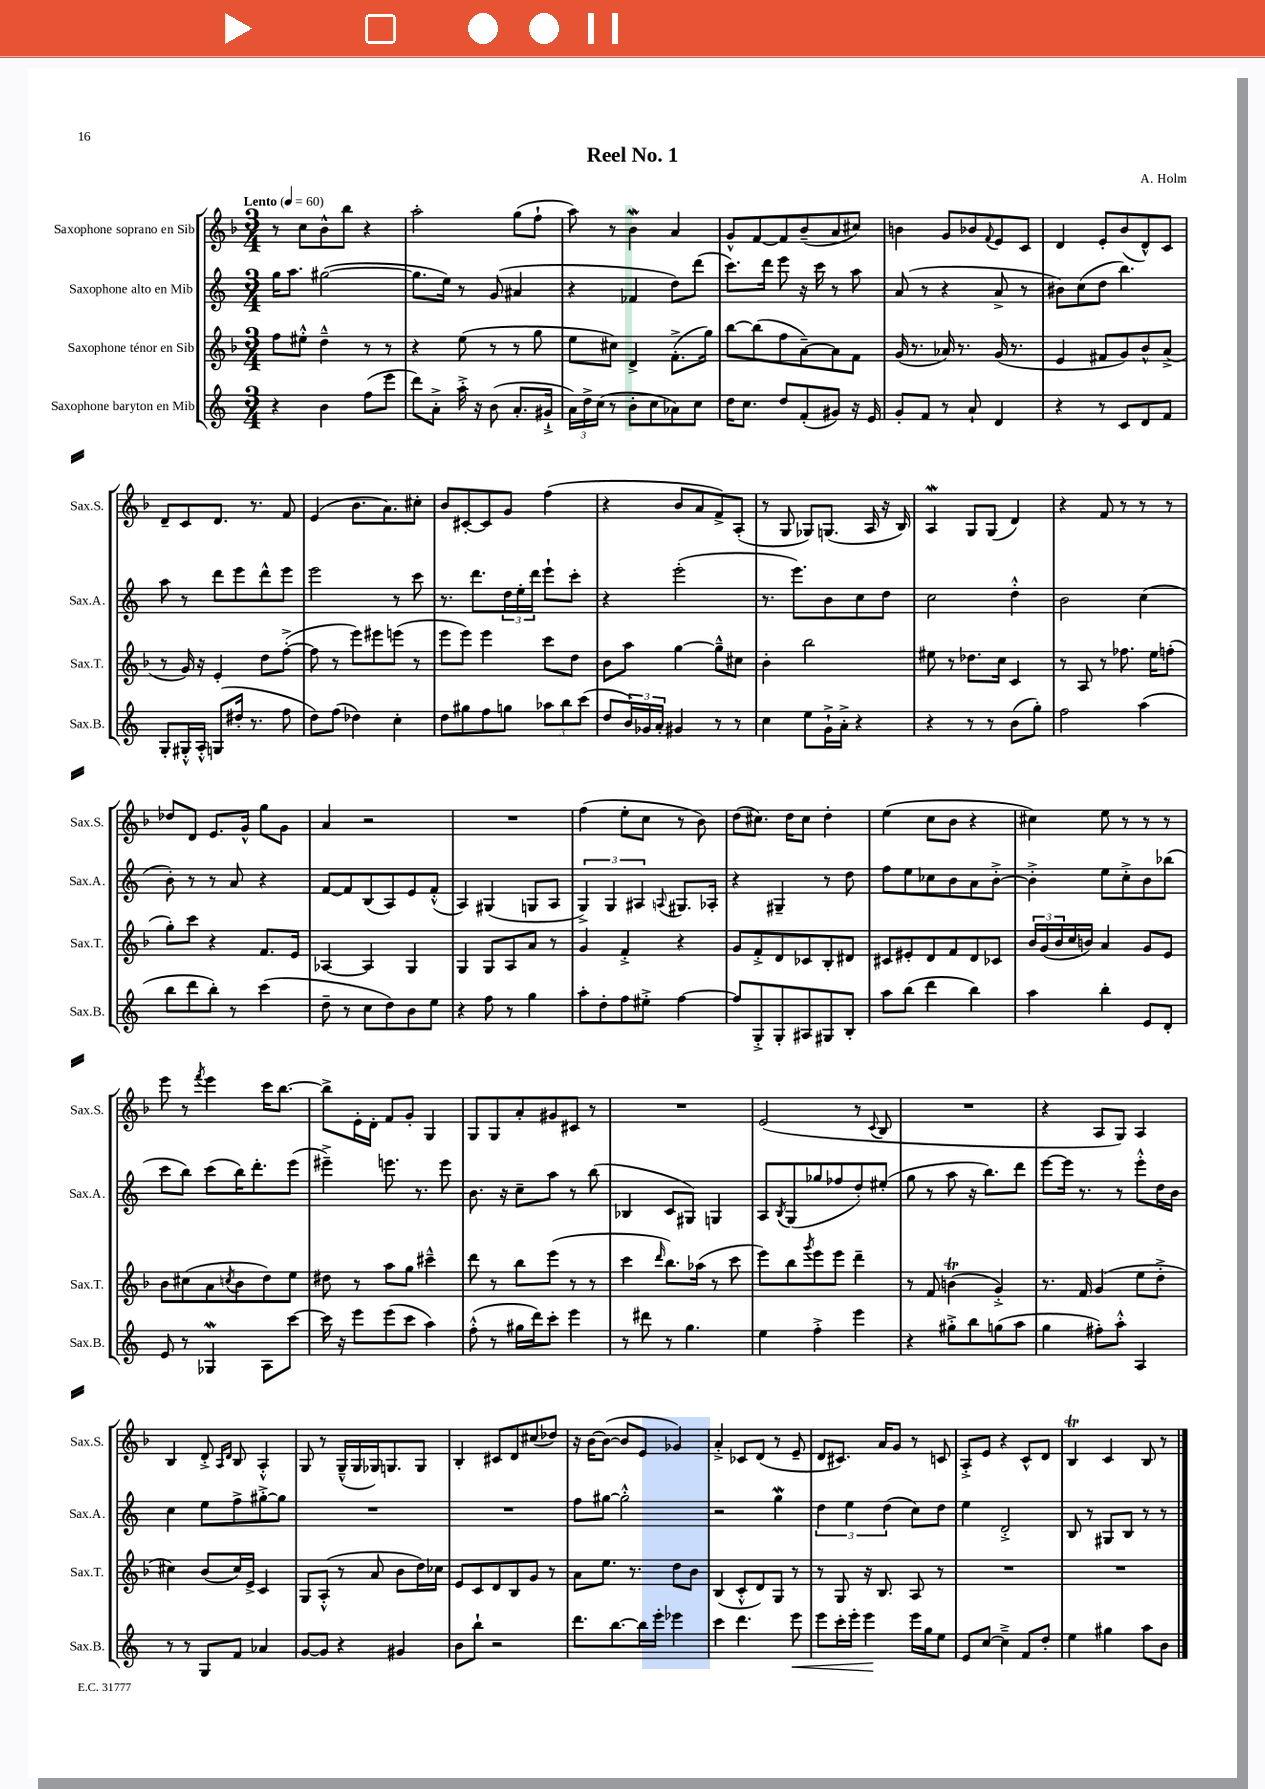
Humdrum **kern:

**kern	**dynam	**kern	**kern	**kern
*part4	*part4	*part3	*part2	*part1
*staff4	*staff4	*staff3	*staff2	*staff1
*I"Saxophone baryton en Mib	*	*I"Saxophone ténor en Sib	*I"Saxophone alto en Mib	*I"Saxophone soprano en Sib
*I'Sax.B.	*	*I'Sax.T.	*I'Sax.A.	*I'Sax.S.
*clefG2	*	*clefG2	*clefG2	*clefG2
*k[]	*	*k[b-]	*k[]	*k[b-]
*M3/4	*	*M3/4	*M3/4	*M3/4
*MM60	*	*MM60	*MM60	*MM60
=1	=1	=1	=1	=1
!	!	!	!	!LO:TX:a:B:t=Lento
4r	.	8ff\L	16gg\KL	8r
.	.	.	8.aa\J	.
.	.	8ee#X'^^\J	.	8cc\L
4b\	.	4dd~^^\	([2gg#X\	8b-^^\
.	.	.	.	8bb-\J
(8ff\L	.	8r	.	4r
8eee\J	.	8r	.	.
=2	=2	=2	=2	=2
8ddd\L)	.	4r	8.gg#\L]	2aa'\
8a'^\J	.	.	.	.
.	.	.	16ee\Jk)	.
16aa'^\	.	(8ee\	8r	.
16r	.	.	.	.
(8b\	.	8r	(8g/	.
8.a'/L	.	8r	4a#X/	(8gg\L
.	.	8gg\	.	8ff`\J
16g#X`^/Jk	.	.	.	.
=3	=3	=3	=3	=3
24a\LL)	.	8ee\L	4r	8aa\)
24dd^\	.	.	.	.
(24cc\JJ	.	.	.	.
8r	.	8cc#X\J)	.	8r
8b'\L	.	4d^/	4f-X/	4b-w\
8cc\	.	.	.	.
8a-X\)	.	(8.f'^\L	8dd\L)	4a/
8cc\J	.	.	(8ddd\J	.
.	.	16gg\Jk)	.	.
=4	=4	=4	=4	=4
16dd\KL	.	[8bb-\L	8.ccc\L)	8g^^/L
8.cc\J	.	.	.	.
.	.	(8bb-\]	.	[8f/
.	.	.	16ddd\Jk	.
8dd/L	.	8ff\	8eee\	8f/]
(8f'/	.	[8a~\)	16r	(8b-~/
.	.	.	16ccc\	.
8g#X/J)	.	8a\]	8r	8a/
16r	.	8f\J	8aa\	8cc#X/J)
16e/	.	.	.	.
=5	=5	=5	=5	=5
8g'/L	.	(16g/	(8a/	4bn\
.	.	8.r	.	.
8f/J	.	.	8r	.
8r	.	16a-X/)	4r	8g/L
.	.	8.r	.	.
8a`/	.	.	.	8b-X/
.	.	.	.	8qqf/
4d/	.	(16g/	8a^/	8e/
.	.	8.r	.	.
.	.	.	8r	8c/J
=6	=6	=6	=6	=6
4r	.	4e/	8b#X\L)	4d/
.	.	.	(8cc\	.
8r	.	8f#X/L	8dd\J	8e'/L
8c/L	.	8g/)	4.bb\)	(8b-/
8d/	.	8b-^^/	.	8d^^/)
8f/J	.	(8a^/J	.	8c/J
!!LO:LB:g=z
=7	=7	=7	=7	=7
8G'/L	.	8r	8aa\	8d~/L
16G#X'^^/L	.	16g/)	8r	8c/
16A'^^/JJ	.	16r	.	.
(8Gn/L	.	4e'/	8ddd\L	8.d/J
16dd#X'/Jk	.	.	8eee\	.
8.r	.	.	.	8.r
.	.	8dd\L	8ddd^^\	.
8ff\	.	([8ff'^\J	8eee\J	8f/
=8	=8	=8	=8	=8
8dd\L)	.	8ff\]	2eee\	(4e/
(8ff\J	.	8r	.	.
4dd-X\)	.	8eee\L)	.	8.b-\L
.	.	8eee#X\	.	.
.	.	.	.	8.a\)
4cc'\	.	(8eeen\J	8r	.
.	.	8r	8ccc\	8cc#X'\J
=9	=9	=9	=9	=9
8dd\L	.	8eee\L	8.r	8b-/L
8gg#X\	.	8eee\J)	.	[8c#X'/
.	.	.	8.ddd\L	.
8ff\	.	4eee\	.	8c#/]
8ggn\J	.	.	24dd\L	8g/J
.	.	.	24ee'\	.
.	.	.	24ddd\JJ	.
12aa-X\L	.	8ccc\L	8eee`\L	(4ff\
12bb\	.	.	.	.
.	.	8dd\J	8ccc'\J	.
(12ccc\J	.	.	.	.
=10	=10	=10	=10	=10
8dd/L	.	8b-\L	4r	4r
24b/L)	.	8aa\J	.	.
24g-X/	.	.	.	.
24a'/JJ	.	.	.	.
4g#X/	.	[4gg\	(2eee'\	8b-/L
.	.	.	.	8a/
8r	.	8gg~^^\L]	.	8f^/)
8r	.	8cc#X\J	.	(8A'/J
=11	=11	=11	=11	=11
4cc\	.	4b-'\	8.r	8r
.	.	.	.	8G/
.	.	.	8.eee\L)	.
8ee\L	.	2bb-\	.	8G-X/L)
16g`^\L	.	.	8b\	(8.Gn/J
16a'^\JJ	.	.	.	.
4r	.	.	8cc\	.
.	.	.	.	16A/
.	.	.	8dd\J	16r
.	.	.	.	16B-/)
=12	=12	=12	=12	=12
4r	.	8ee#X\	2cc\	4AW/
.	.	8r	.	.
8r	.	8.dd-X\L	.	8G/L
8r	.	.	.	(8G/J
.	.	16cc\Jk	.	.
(8b\L	.	4c/	4dd'^^\	4d/)
8gg'\J)	.	.	.	.
=13	=13	=13	=13	=13
2ff\	.	8r	2b\	4r
.	.	8A/	.	.
.	.	8r	.	8f/
.	.	8.ff-X\	.	8r
(4aa\	.	.	(4cc\	8r
.	.	16ee\KL	.	.
.	.	(8ffn'\J	.	8r
!!LO:LB:g=z
=14	=14	=14	=14	=14
8bb\L	.	8gg'\L)	8b'\)	8dd-X/L
8ddd\	.	8ccc\J	8r	8d/J
8bb'\J)	.	4r	8r	8.e/L
8r	.	.	8a/	.
.	.	.	.	16g^^/Jk
(4ccc\	.	8.f/L	4r	8gg\L
.	.	.	.	8g\J
.	.	16e/Jk	.	.
=15	=15	=15	=15	=15
8dd~\	.	[4A-X/	[8f/L	4a/
8r	.	.	8f/]	.
8cc\L	.	4A-/]	(8B/	2r
8dd\)	.	.	8A/)	.
8b\	.	4G/	8e/	.
8ee\J	.	.	(8f'^^/J	.
=16	=16	=16	=16	=16
4r	.	4G/	4A/)	2.r
8ff\	.	8G/L	(4G#X/	.
8r	.	8A/	.	.
4gg\	.	8a/J	8Gn/L	.
.	.	8r	8A/J	.
=17	=17	=17	=17	=17
8aa'\L	.	4g/	6G^/)	(4ff\
8dd'\	.	.	.	.
.	.	.	6G/	.
8ff\	.	4f'^/	.	8ee'\L
.	.	.	6A#X/	.
8ee#X'^\J	.	.	.	8cc\J
.	.	.	8qqAn/	.
[4ff\	.	4r	8.G#X/L	8r
.	.	.	.	8b-\)
.	.	.	16A-X'/Jk	.
=18	=18	=18	=18	=18
8ff/L]	.	8g/L	4r	(8dd\L
8G'^/	.	8f'^/	.	8.cc#X\J)
8G'/	.	8d/	4G#X~/	.
.	.	.	.	16dd\KL
8A#X/	.	8c-X/	.	8cc#\J
8G#X/	.	8B-'/	8r	4dd'\
8B'/J	.	8d#X/J	8dd\	.
=19	=19	=19	=19	=19
8aa\L	.	8c#X/L	8ff\L	(4ee\
(8bb\J	.	8e#X'/	8ee\	.
4ddd\	.	8d/	8cc-X\	8cc\L
.	.	8f/	8b\	8b-\J
4bb\)	.	8d/	8a\	4r
.	.	8c-X/J	[8b'^\J	.
=20	=20	=20	=20	=20
4aa\	.	24b-/LL	4b'^\]	4cc#X\)
.	.	(24g/	.	.
.	.	24b-/	.	.
.	.	16cc/	.	.
.	.	16bn/JJ)	.	.
4bb'\	.	4a/	8ee\L	8ee\
.	.	.	8cc'^\	8r
8e/L	.	8g/L	8b\	8r
8d'/J	.	8e/J	(8bb-X\J	8r
!!LO:LB:g=z
=21	=21	=21	=21	=21
8e/	.	8b-\L	8ccc\L	8eee\
8r	.	(8cc#X\	8bb\J)	8r
.	.	.	.	8qfff/
4G-Xw/	.	8a\	(8ccc\L	4eee\
.	.	8qccn/	.	.
.	.	8b-\	16bb\K)	.
.	.	.	8.ddd'\	.
8A\L	.	8dd\)	.	16ccc\KL
.	.	.	.	[8.bb-\J
[8ccc\J	.	8ee\J	(8eee\J	.
=22	=22	=22	=22	=22
16ccc\]	.	8dd#X\	4eee#X~^\)	8bb-^\L]
16r	.	.	.	.
8eee\L	.	8r	.	16e'\L
.	.	.	.	16d'\JJ
(8eee\	.	8aa\L	8.eeen\	8f/L
8ccc\J	.	8gg\J	.	8g'/J
.	.	.	8.r	.
4aa\)	.	4ccc#X~^^\	.	4G/
.	.	.	8eee\	.
=23	=23	=23	=23	=23
(8ff'^^\	.	8ddd\	8.b\	8G/L
8r	.	8r	.	8G/
.	.	.	16r	.
16gg#X\LL	.	8bb-\L	8cc~\L	8a'/
16ddd\J)	.	.	.	.
8ccc'\J	.	(8eee\J	8aa\J	8g#X/
4eee\	.	8r	8r	8c#X/J
.	.	8r	(8bb\	8r
=24	=24	=24	=24	=24
8r	.	4ccc\	4B-X/	2.r
8ddd#X\	.	.	.	.
.	.	16qqddd/	.	.
8r	.	8.bb-\L)	8c/L	.
4.gg\	.	.	8G#X/J)	.
.	.	(16aa-X\Jk	.	.
.	.	8r	4Gn/	.
.	.	8ccc\	.	.
=25	=25	=25	=25	=25
4ee\	.	8eee\L)	8A/L	(2e/
.	.	.	8qB/	.
.	.	8bb-\	(8G/	.
.	.	8qggg/	.	.
4ff'^\	.	8eee\	8gg-X/	.
.	.	8eee\J	8ff-X/	.
4eee\	.	4ddd~\	8dd'/)	8r
.	.	.	.	8qqc/
.	.	.	(8ee#X'/J	8B-/
=26	=26	=26	=26	=26
4r	.	8r	8gg\	2.r
.	.	8f/	8r	.
8gg#X'^\L	.	(4bnt\	8aa\	.
8bb\	.	.	16r	.
.	.	.	8.bb\L)	.
(8ggn\	.	4g'^/)	.	.
8aa\J	.	.	8ddd\J	.
=27	=27	=27	=27	=27
4gg\	.	8.r	[8eee\L	4r
.	.	.	16eee\Jk]	.
.	.	16f/	8.r	.
8ff#X'\L)	.	(4g/	.	8A/L
8aa'^^\J	.	.	8r	8G/J)
4A/	.	8ee\L	8eee'^^\L	4A/
.	.	8dd'^\J	16dd\L	.
.	.	.	16b\JJ	.
!!LO:LB:g=z
=28	=28	=28	=28	=28
8r	.	4cc#X\)	4cc\	4B-/
8r	.	.	.	.
8G/L	.	(8b-/L	8ee\L	8d'^/
.	.	.	.	16qqA/LL
.	.	.	.	16qqd/JJ
8f/J	.	16cc#/L)	8ff^\	8B-/
.	.	16e^/JJ	.	.
4a-X/	.	4c/	[8gg#X'^\	4A'^^/
.	.	.	8gg#\J]	.
=29	=29	=29	=29	=29
[8g/L	.	8G/L	2.r	8G/
8g/J]	.	(8A'^^/J	.	8r
4r	.	8r	.	(16G~^^/LL
.	.	.	.	16G/
.	.	8a/	.	16G-X/J)
.	.	.	.	8.Gn/
4g#X/	.	8b-\L	.	.
.	.	16dd\L)	.	8G/J
.	.	16cc-X\JJ	.	.
=30	=30	=30	=30	=30
8b\L	.	8e/L	2.r	4B-'/
8bb`\J	.	8c/	.	.
2r	.	8d/	.	8c#X/L
.	.	8B-/	.	8d/
.	.	8g/J	.	(8cc#X/
.	.	8r	.	8dd-X/J)
=31	=31	=31	=31	=31
8.ddd\L	.	8a\L	8ff\L	16r
.	.	.	.	[16b-\KL
.	.	8.ee\J	[8gg#X\J	(8b-\J_
[8.bb\	.	.	.	.
.	.	.	2gg#'^^\]	8b-/L]
.	.	8.r	.	.
16bb\L]	.	.	.	8e/J
16eee'\JJ	.	.	.	.
4eee-X\	.	8dd\L	.	4g-X/)
.	.	8b-\J	.	.
=32	=32	=32	=32	=32
4ccc\	.	(4B-/	2r	4a'^/
4.ddd\	.	8c'^^/L	.	8c-X/L
.	.	8d/)	.	(8d/J
.	.	8G/J	4ggW\	8r
!	!LO:HP:b	!	!	!
8eee\	<	8r	.	8e~/
=33	=33	=33	=33	=33
8eee\L	.	8r	6dd\	8d/L
16ccc'\L	.	8G/	.	8.c#X/J)
.	.	.	6ee\	.
16eee'\JJ	.	.	.	.
4eee\	.	16r	.	.
.	.	8.B-/	.	16a/KL
.	.	.	(6dd\	.
.	.	.	.	8g/J
16eee\LL	[	8A/	8cc\L)	8r
16gg\J	.	.	.	.
8ee\J	.	8r	8dd\J	8cn/
=34	=34	=34	=34	=34
8e/L	.	2.r	4ee\	8A'^/L
[8cc/J	.	.	.	8e/J
4cc~^\]	.	.	2d'^/	4r
8f/L	.	.	.	8c^^/L
8dd'/J	.	.	.	8d/J
=35	=35	=35	=35	=35
4ee\	.	2.r	8B/	4B-T/
.	.	.	8r	.
4gg#X\	.	.	8G#X/L	4c/
.	.	.	8B/J	.
8aa\L	.	.	8r	8B-/
8b\J	.	.	8r	8r
==	==	==	==	==
*-	*-	*-	*-	*-
